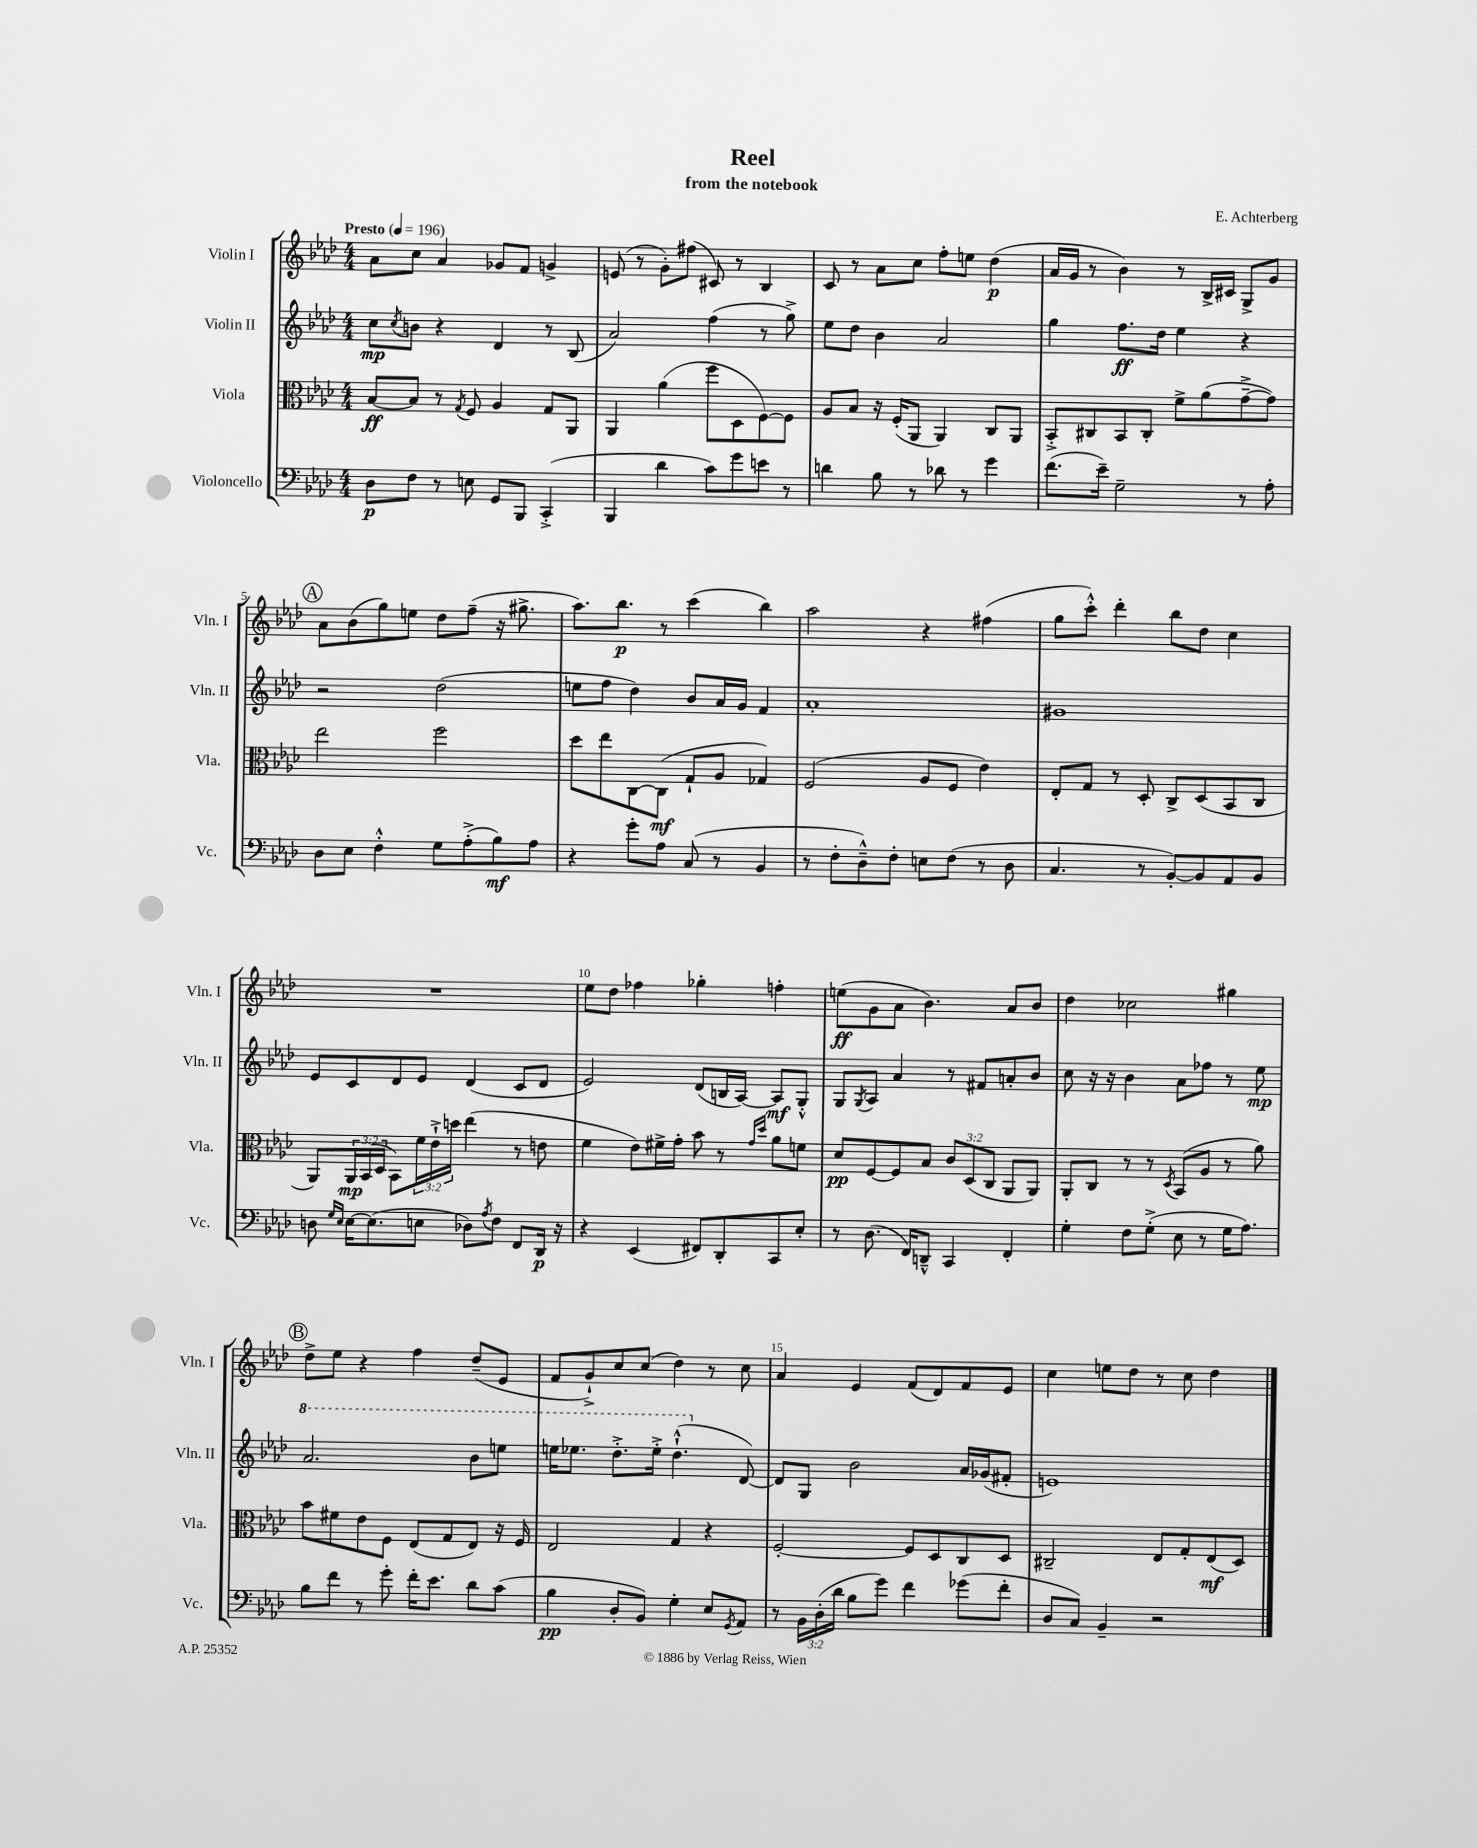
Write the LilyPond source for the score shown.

\header { title = "Reel" composer = "E. Achterberg" subtitle = "from the notebook" }
<<
\new StaffGroup <<
\new Staff = "s0" \with { instrumentName = "Violin I" shortInstrumentName = "Vln. I" } {
    \clef treble \key aes \major \numericTimeSignature \time 4/4 \tempo "Presto" 4 = 196
    aes'8 c''8 aes'4 ges'8 f'8 g'4-> |
    e'8( r8 g'8-.) fis''8( cis'8) r8 bes4 |
    c'8 r8 aes'8 c''8 f''8-. e''8 des''4\p( |
    aes'16 g'16 r8 bes'4) r8 bes16-> cis'16 g8-> g'8 |
    \mark \markup { \circle "A" } aes'8 bes'8( g''8) e''8 des''8 f''8--( r16 gis''8.-> |
    aes''8.) bes''8.\p r8 c'''4( bes''4) |
    aes''2 r4 fis''4( |
    g''8 c'''8-.-^) des'''4-. bes''8 des''8 c''4 |
    R1 |
    ees''8 des''8 fes''4 ges''4-. f''4-. |
    e''8\ff( g'8 aes'8 bes'4.) aes'8 bes'8 |
    des''4 ces''2 gis''4 |
    \mark \markup { \circle "B" } des''8-> ees''8 r4 f''4 des''8--( ees'8 |
    f'8 g'8-!->) c''8 c''8( des''4) r8 c''8 |
    aes'4 ees'4 f'8( des'8) f'8 ees'8 |
    c''4 e''8 des''8 r8 c''8 des''4 \bar "|." |
}
\new Staff = "s1" \with { instrumentName = "Violin II" shortInstrumentName = "Vln. II" } {
    \clef treble \key aes \major \numericTimeSignature \time 4/4
    c''8\mp \acciaccatura { c''8 } b'8 r4 des'4 r8 bes8( |
    aes'2) f''4( r8 g''8->) |
    ees''8 des''8 bes'4 aes'2 |
    g''4 f''8.\ff des''16 ees''4 r4 |
    \mark \markup { \circle "A" } r2 des''2( |
    e''8 f''8 des''4) bes'8 aes'16 g'16 f'4 |
    aes'1-. |
    gis'1 |
    ees'8 c'8 des'8 ees'8 des'4( c'8 des'8 |
    ees'2) des'8( b16 aes16~) aes8\mf g8-.-^ |
    g8 \acciaccatura { g8 } aes8 aes'4 r8 fis'8 a'8-. bes'8 |
    c''8 r16 r16 bes'4 aes'8 fes''8 r8 ees''8\mp |
    \mark \markup { \circle "B" } \ottava #1 aes''2. bes''8 e'''8 |
    e'''16 ees'''8. des'''8.-.-> ees'''16-.-> des'''4.-!-^( \ottava #0 des'8~) |
    des'8 g8 bes'2 aes'16 ges'16( fis'8-. |
    e'1) \bar "|." |
}
\new Staff = "s2" \with { instrumentName = "Viola" shortInstrumentName = "Vla." } {
    \clef alto \key aes \major \numericTimeSignature \time 4/4 \override Staff.TupletNumber.text = #tuplet-number::calc-fraction-text
    bes8~\ff bes8 r8 \acciaccatura { g8 } f8 aes4 g8 aes,8 |
    aes,4 aes'4( f''8 des8 f8~) f8 |
    aes8 bes8 r16 f16-.( aes,8 aes,4) c8 aes,8 |
    bes,8-.-> cis8 bes,8 cis8-. f'8-> aes'8( g'8~---> g'8) |
    \mark \markup { \circle "A" } ees''2 f''2 |
    des''8 ees''8 c8~ c8\mf( g8-! aes8 ges4) |
    f2( aes8 f8 ees'4) |
    ees8-. g8 r8 des8-. c8-> des8( bes,8 c8 |
    aes,8) \tuplet 3/2 { aes,16\mp bes,16( des16 } bes,8) \tuplet 3/2 { f'16 ees'16-!-> d''16 } ees''4( r8 e'8 |
    f'4 ees'8) fis'16-> g'16-. bes'8 r8 \grace { g'16 des''16 } aes'8 f'8 |
    des'8\pp f8~ f8 bes8 \tuplet 3/2 { c'8 des8( c8 } aes,8 aes,8) |
    aes,8-. c8 r8 r8 \acciaccatura { des8 } bes,8( aes8 r8 aes'8) |
    \mark \markup { \circle "B" } bes'8 fis'8 ees'8 f8 ees8( g8 ees8) r16 f16 |
    ees2 g4 r4 |
    f2~-. f8 des8 c8 des8 |
    cis2-- ees8 g8-. ees8\mf( des8) \bar "|." |
}
\new Staff = "s3" \with { instrumentName = "Violoncello" shortInstrumentName = "Vc." } {
    \clef bass \key aes \major \numericTimeSignature \time 4/4 \override Staff.TupletNumber.text = #tuplet-number::calc-fraction-text
    des8\p f8 r8 e8 g,8 bes,,8 c,4-.->( |
    bes,,4 des'4 c'8) g'8 e'8 r8 |
    d'4 bes8 r8 des'8 r8 g'4 |
    f'8.( ees'16--) g2-- r8 aes8-. |
    \mark \markup { \circle "A" } des8 ees8 f4-.-^ g8 aes8-.->( bes8\mf) aes8 |
    r4 g'8-. aes8 c8( r8 bes,4 |
    r8 f8-. des8---^) f8-. e8 f8( r8 des8 |
    c4. r8 bes,8~-.) bes,8 aes,8 bes,8 |
    d8 \grace { g16 ees16 } ees16~ ees8.( e8 des8) \acciaccatura { aes8 } f8 f,8 des,16\p r16 |
    r4 ees,4( fis,8) des,8-. c,8 ees8-. |
    r8 des8.( f,16) d,8---^ c,4 f,4-. |
    g4-. f8 g8-.->( ees8 r8 g16 aes8.) |
    \mark \markup { \circle "B" } bes8 f'8 r8 g'8-. f'16-. ees'8. des'8 c'8( |
    bes4\pp des8-. bes,8) g4-. ees8 \acciaccatura { g,8 } aes,8 |
    r8 \tuplet 3/2 { bes,16 des16-.( des'16 } bes8 g'8) f'4 ges'8( f'8-. |
    des8 c8) bes,4-- r2 \bar "|." |
}
>>
>>
\layout { \context { \Score \override BarNumber.break-visibility = ##(#f #t #t) barNumberVisibility = #(every-nth-bar-number-visible 5) } }
